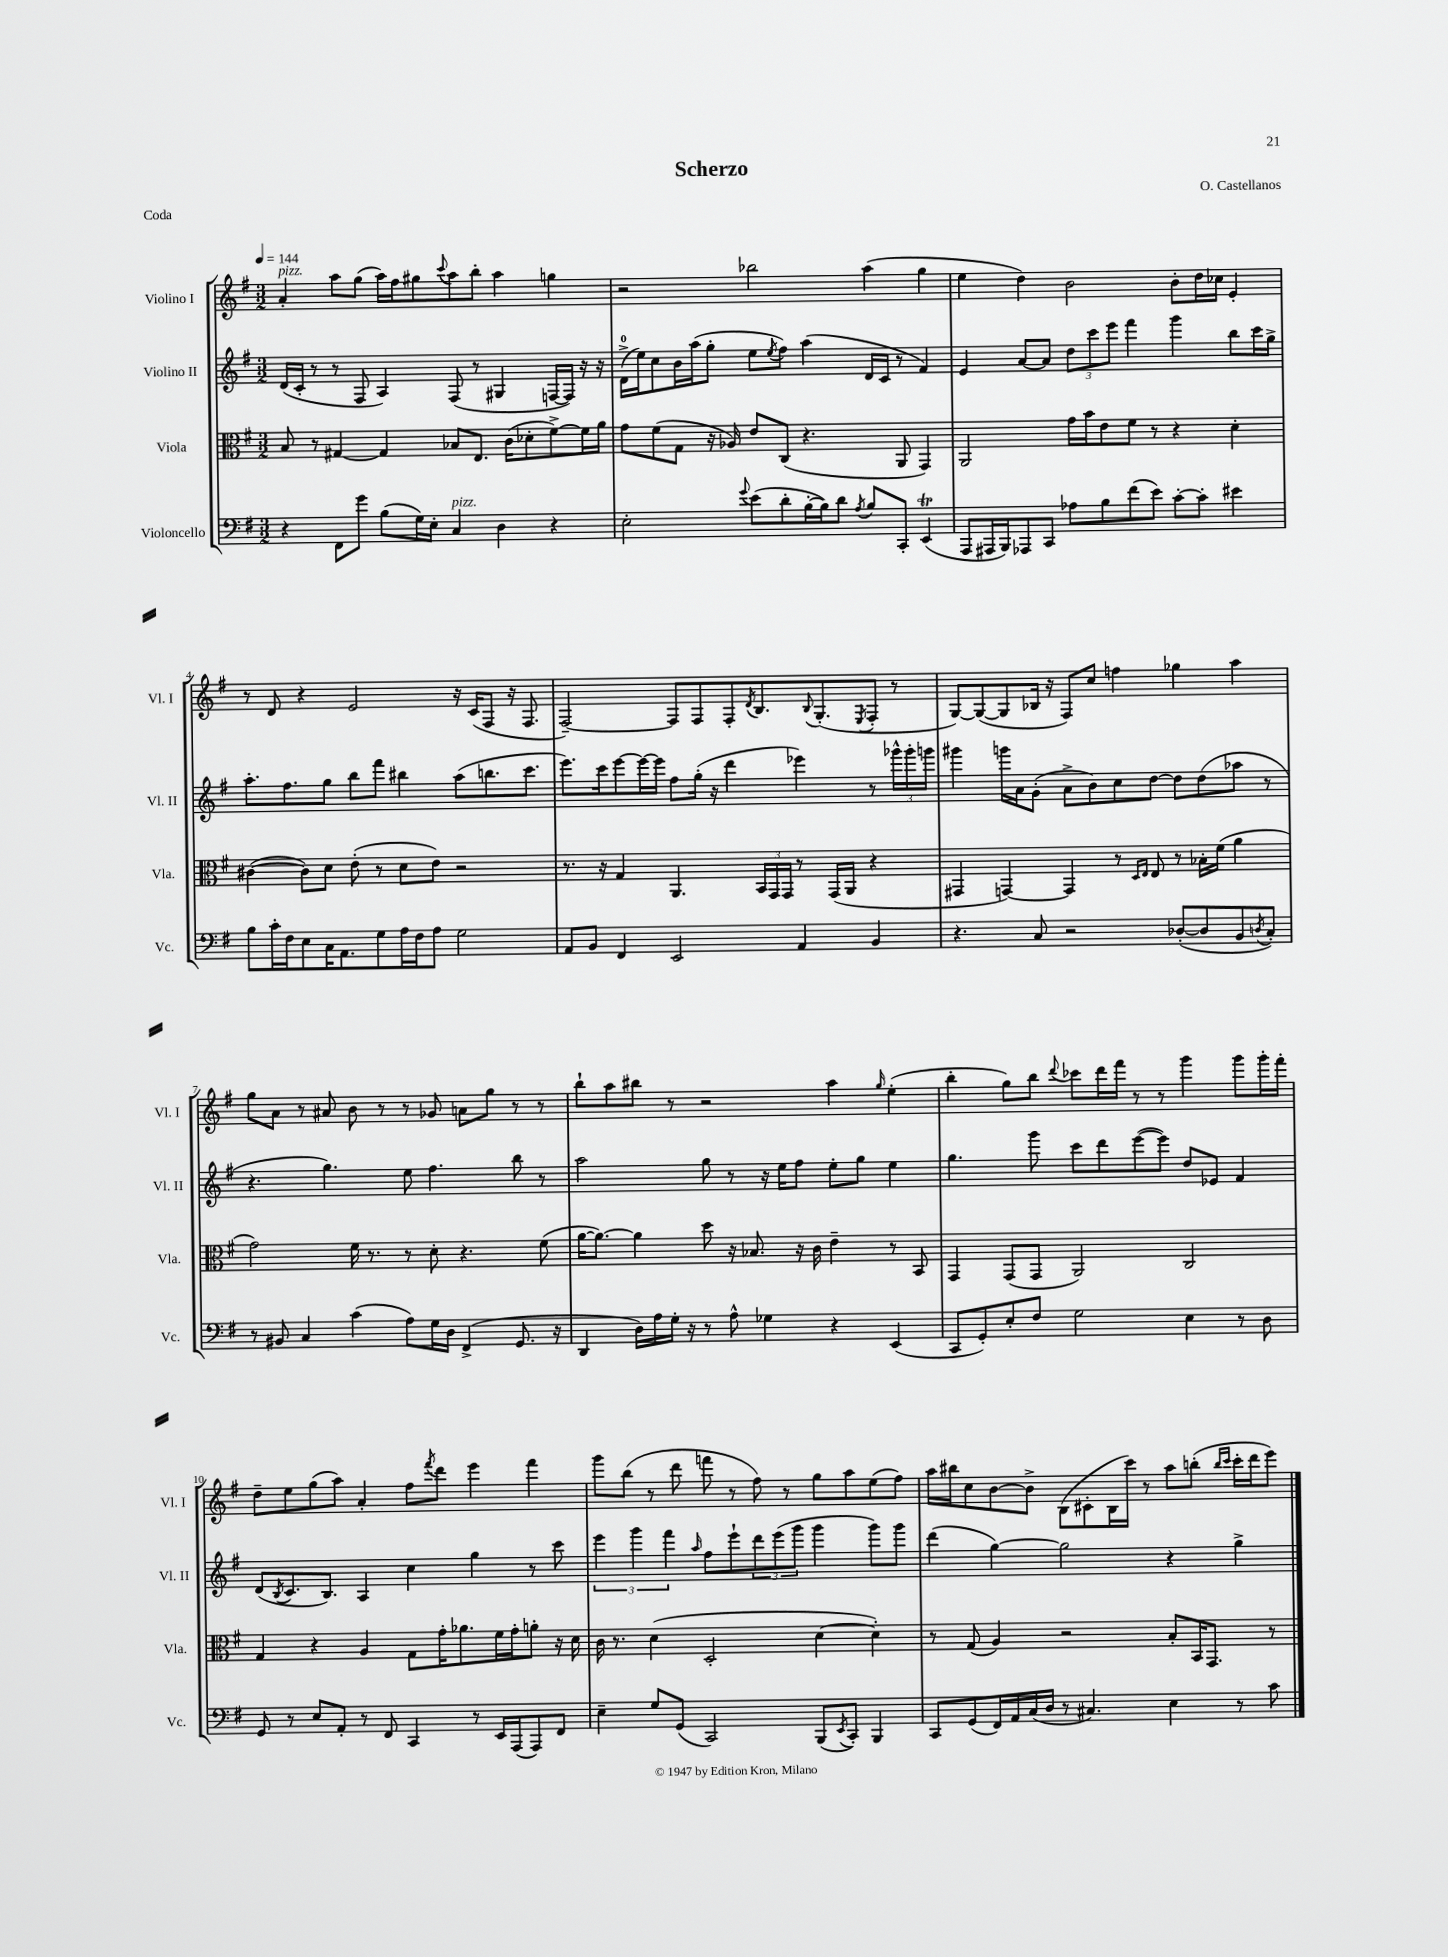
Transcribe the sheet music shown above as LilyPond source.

\header { title = "Scherzo" composer = "O. Castellanos" piece = "Coda" }
<<
\new StaffGroup <<
\new Staff = "s0" \with { instrumentName = "Violino I" shortInstrumentName = "Vl. I" } {
    \clef treble \key g \major \numericTimeSignature \time 3/2 \tempo 4 = 144
    a'4-.^\markup { \italic "pizz." } a''8 g''8( a''16) fis''16 gis''8 \appoggiatura { c'''8 } a''8 b''8-. a''4 g''4 |
    r2 bes''2 a''4( g''4 |
    e''4 d''4) b'2 b'8-. d''16 ces''16 e'4-. |
    r8 d'8 r4 e'2 r16 c'16( fis8 r16 fis8. |
    fis2~--) fis8 fis8 fis8-. \acciaccatura { d'8 } b8. \appoggiatura { b8 } g8.-.( \acciaccatura { e8 } fis8-. r8 |
    g8~) g8~( g8 bes16 r16 fis8) c''8 f''4 ges''4 a''4 |
    g''8 a'8 r8 ais'8 b'8 r8 r8 ges'8 a'8 g''8 r8 r8 |
    b''8-! a''8 bis''8 r8 r2 a''4 \grace { g''16 } e''4-.( |
    b''4-. g''8) b''8 \appoggiatura { d'''8 } ces'''8 d'''16 fis'''16 r8 r8 g'''4 g'''8 g'''16-. fis'''16-. |
    d''8-- e''8 g''8( a''8) a'4-. fis''8 \acciaccatura { fis'''8 } d'''8 e'''4 fis'''4 |
    g'''8 b''8( r8 d'''8 f'''8 r8 fis''8) r8 g''8 a''8 e''8( fis''8) |
    a''16 bis''16 c''8 b'8~ b'8-> b8( cis'8-. b16 c'''16) r8 a''8 b''8-.( \grace { b''16 c'''16 } c'''16-. d'''16 e'''8) \bar "|." |
}
\new Staff = "s1" \with { instrumentName = "Violino II" shortInstrumentName = "Vl. II" } {
    \clef treble \key g \major \numericTimeSignature \time 3/2
    d'16( c'16-. r8 r8 fis8 a4) fis8( r8 gis4 f16~ f16) r16 r16 |
    d'16-0->( e''16) c''8 b'16 a''16( g''8-. e''8 \acciaccatura { e''8 } fis''8) a''4( d'16 c'16 r8 fis'4) |
    e'4 a'8~ a'8 \tuplet 3/2 { d''8 c'''8 e'''8 } fis'''4 g'''4 b''8 c'''16 g''16-> |
    a''8.-. fis''8. g''8 b''8 fis'''8 bis''4 a''8( b''8. c'''8. |
    e'''8.) c'''16 e'''8~ e'''16~ e'''16 fis''8 g''16-.( r16 d'''4 ees'''4) r8 \tuplet 3/2 { ges'''16-^ ges'''16-. g'''16 } |
    gis'''4 g'''16 a'16 g'8-.( a'8-> b'8) c''8 d''8~ d''8 d''8( aes''8 r8 |
    r4. g''4.) e''8 fis''4. b''8 r8 |
    a''2 g''8 r8 r16 e''16 fis''8 e''8-. g''8 e''4 |
    g''4. g'''8 c'''8 d'''8 e'''8~( e'''8) d''8 ees'8 fis'4 |
    d'8( \acciaccatura { b8 } c'8. b8.) a4 c''4 g''4 r8 c'''8 |
    \tuplet 3/2 { e'''4 g'''4 fis'''4 } \grace { a''16 } fis''8 e'''8-! \tuplet 3/2 { d'''8 e'''8( g'''8 } g'''4 g'''8) g'''8 |
    d'''4( g''4~) g''2 r4 g''4-> \bar "|." |
}
\new Staff = "s2" \with { instrumentName = "Viola" shortInstrumentName = "Vla." } {
    \clef alto \key g \major \numericTimeSignature \time 3/2
    b8 r8 gis4~ gis4 bes8 e8. c'16( des'8-. fis'8~->) fis'16 a'16 |
    g'8 fis'8( g8 r16 aes16) e'8 c8( r4. a,8 g,4) |
    a,2 g'16 b'16 e'8 fis'8 r8 r4 d'4-. |
    cis'4~( cis'8) d'8 e'8-.( r8 d'8 e'8) r2 |
    r8. r16 g4 a,4. \tuplet 3/2 { b,16 g,16 g,16 } r8 g,16( a,16 r4 |
    gis,4 g,4~) g,4 r8 \grace { d16 e16 } e8 r8 bes16-. fis'16( a'4 |
    g'2) fis'16 r8. r8 d'8-. r4. fis'8( |
    a'16~ a'8.~) a'4 d''8 r16 bes8. r16 c'16 e'4-- r8 b,8 |
    g,4 g,8( g,8 a,2) c2 |
    g4 r4 a4 g8 g'16-. aes'8. fis'16 g'16-. a'8-. r16 d'16 |
    c'16 r8. d'4( d2-. d'4~ d'4-.) |
    r8 g8( a4) r2 b8-. b,16 g,8. r8 \bar "|." |
}
\new Staff = "s3" \with { instrumentName = "Violoncello" shortInstrumentName = "Vc." } {
    \clef bass \key g \major \numericTimeSignature \time 3/2
    r4 fis,8 g'8 b8( g16) e16-. c4^\markup { \italic "pizz." } d4 r4 |
    e2-. \appoggiatura { g'8 } e'8( d'8-. b16~-. b16) d'8 \acciaccatura { a8 } b8 c,8-. e,4\trill( |
    a,,8 ais,,16 b,,16) aes,,8 c,8 aes8 b8 fis'8( e'8) c'8~-. c'8-. eis'4 |
    b8 c'16-. fis16 e8 c16 a,8. g8 a16 fis16 a8 g2 |
    a,8 b,8 fis,4 e,2 a,4 b,4 |
    r4. c8 r2 des8~-.( des8 b,8 \acciaccatura { d8 } c8-.) |
    r8 bis,8 c4 c'4( a8) g16 d16 fis,4->( g,8. r16 |
    d,4 d16) a16 g16-. r16 r8 a8-^ ges4 r4 e,4( |
    c,8 g,8-.) e8-. fis8 g2 e4 r8 d8 |
    g,8 r8 e8 a,8-. r8 fis,8 c,4 r8 e,16 a,,16( a,,8) fis,8 |
    e4-- g8 g,8( c,2) b,,8( \acciaccatura { e,8 } c,8-.) b,,4 |
    c,8 g,8( fis,16) a,16 c16( d16 r8 cis4.) e4 r8 c'8 \bar "|." |
}
>>
>>
